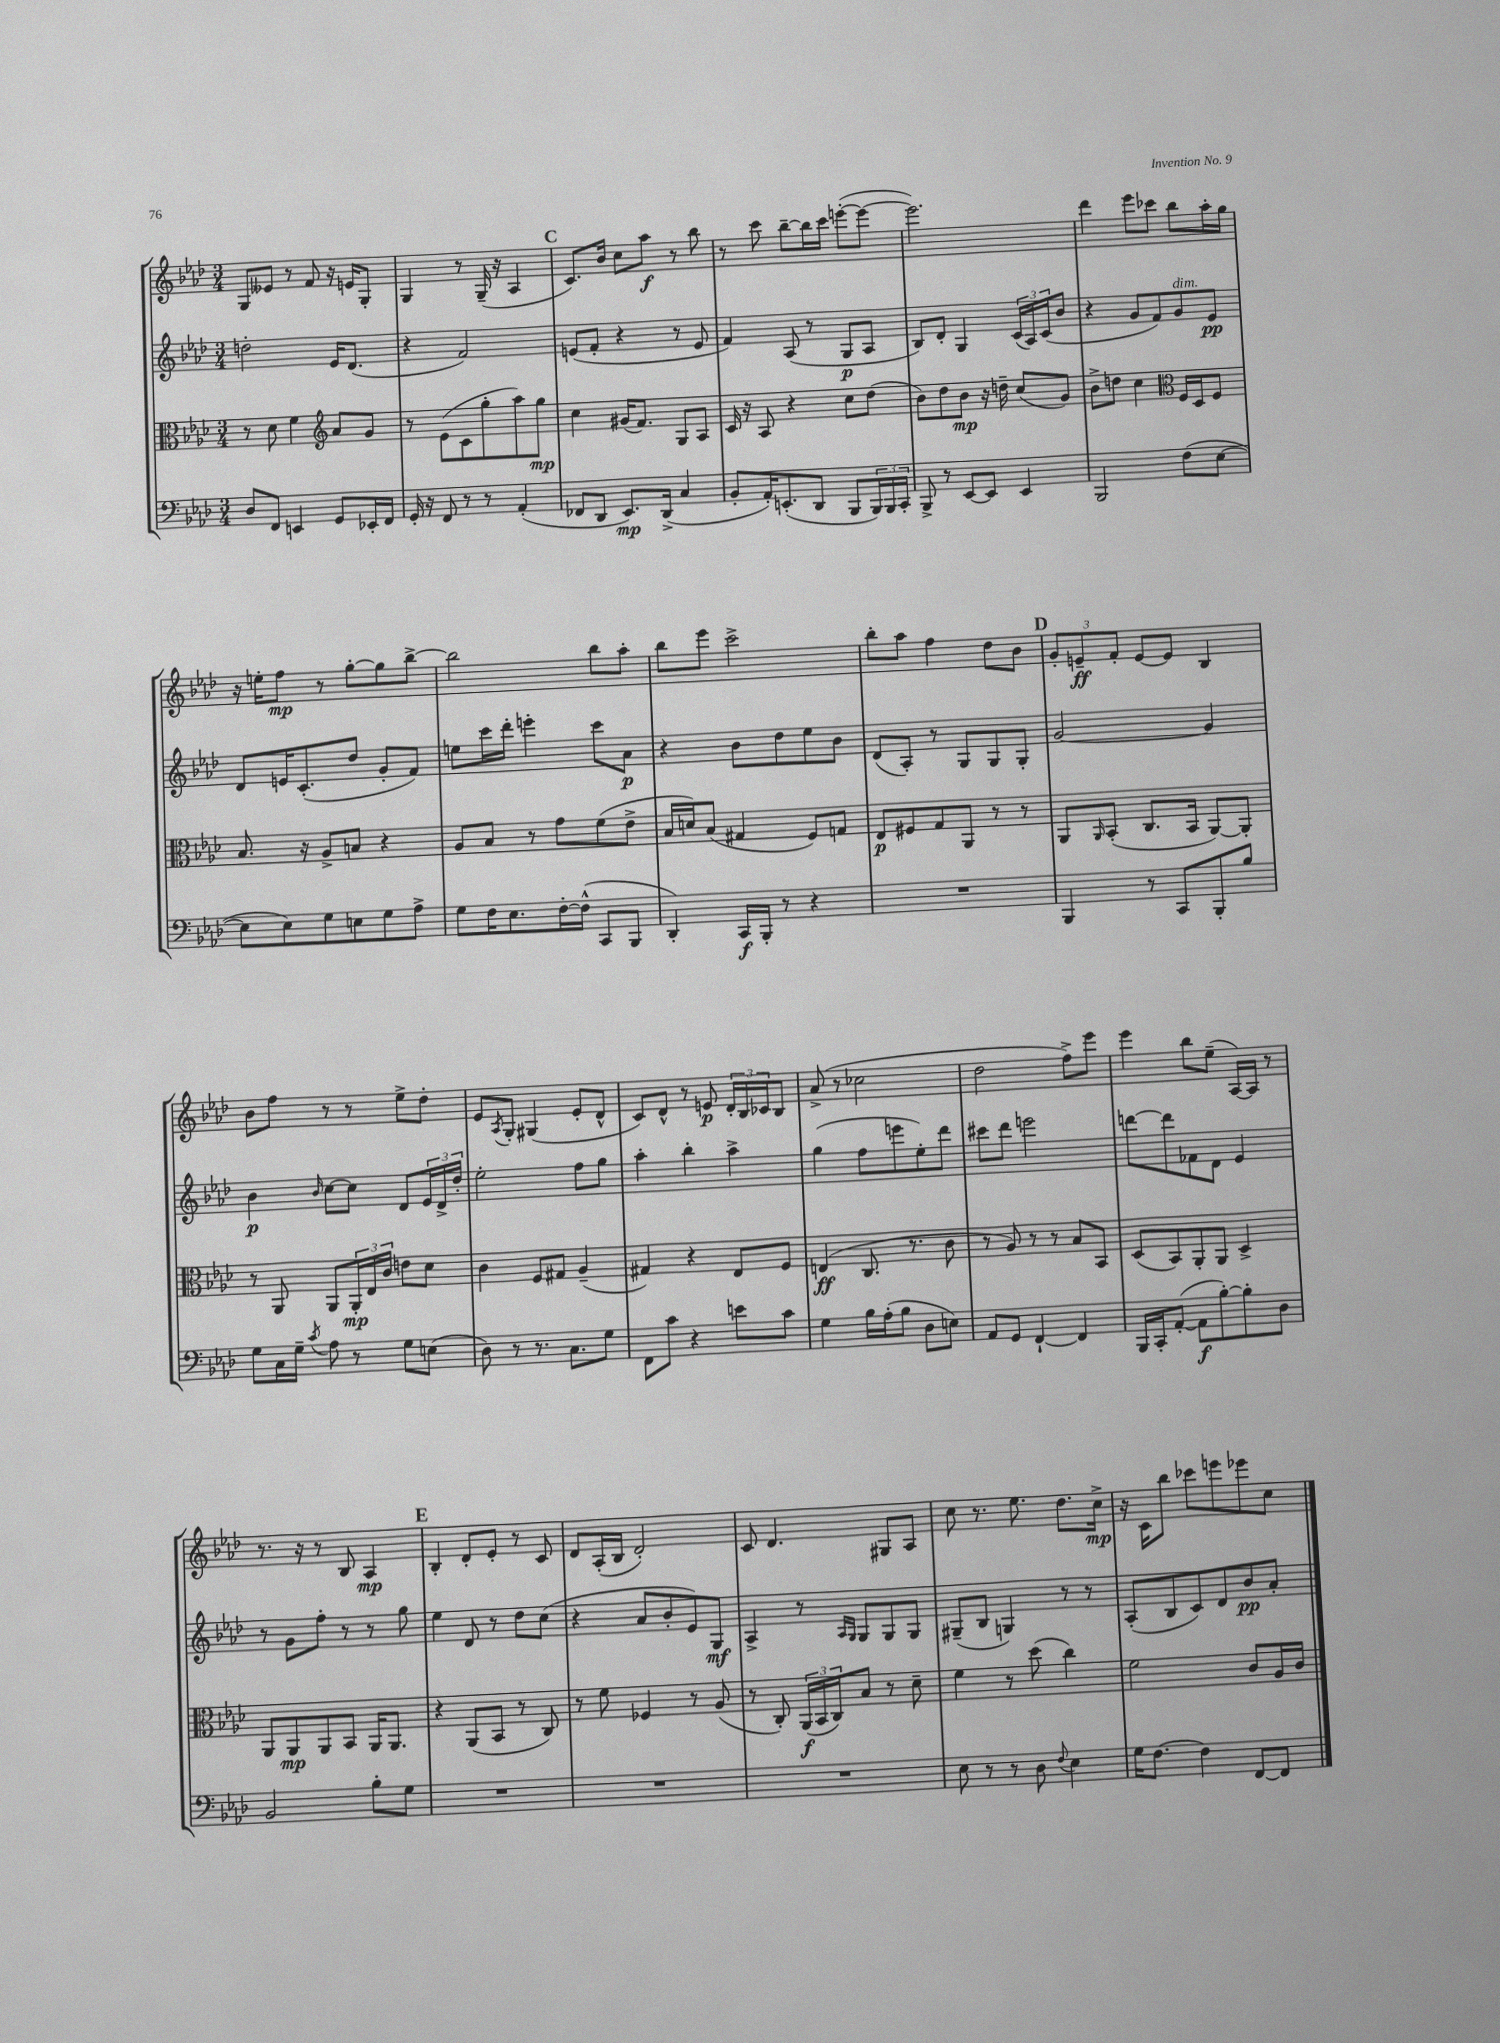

**kern	**kern	**kern	**kern
*staff4	*staff3	*staff2	*staff1
*clefF4	*clefC3	*clefG2	*clefG2
*k[b-e-a-d-]	*k[b-e-a-d-]	*k[b-e-a-d-]	*k[b-e-a-d-]
*M3/4	*M3/4	*M3/4	*M3/4
8D-	8r	2dd'	8G
8FF	8d-	.	8e--
4EE	4f	.	8r
.	.	.	8f
*	*clefG2	*	*
8GG	8a-	16e-	16r
.	.	(8.d-	16e
16EE-'	8g	.	8G'
16FF	.	.	.
=	=	=	=
16GG'	8r	4r	4G
16r	.	.	.
8FF	(8e-	.	.
8r	8c	2f)	8r
8r	8gg'	.	(16G~
.	.	.	16r
(4AA-'	8aa-)	.	4A-
.	8gg	.	.
=	=	=	=
8FF-	4cc	(8e	8.c)
8DD-	.	8f'	.
.	.	.	16b-
8.EE-)	(16g#	4r	8cc
.	8.f)	.	.
.	.	.	8aa-
(16DD-^	.	.	.
4C	8G	8r	8r
.	8A-	8e	8bb-
=	=	=	=
8BB-'	16c	4f)	8r
.	16r	.	.
16AA-')	8A-	.	8ccc
(8.EE'	.	.	.
.	4r	(8A-	[8bb-~
8DD-	.	8r	16bb-]
.	.	.	16ccc
8BBB-	8cc	8G	([8eee'
24BBB-)	(8dd-	8A-	8eee_
24BBB-	.	.	.
24CC'	.	.	.
=	=	=	=
8BBB-^	8b-)	8B-)	2.eee])
8r	8dd-	8d-'	.
[8EE-	8b-	4G	.
8EE-]	16r	.	.
.	16dd~	.	.
4EE-	(8cc	(24c	.
.	.	24A-)	.
.	.	(24c	.
.	8g)	8b-	.
=	=	=	=
2BBB-	8b-^	4r	4ddd-
.	8dd	.	.
.	4cc	8g	8eee-
.	.	8f)	8ccc-
*	*clefC3	*	*
(8F	16F	8g	8bb-
.	16D-	.	.
[8E-	8F	8e-	16aa-'
.	.	.	16gg
=	=	=	=
8E-]	8.B-	8d-	16r
.	.	.	16ee'
8E-)	.	16e	8ff
.	16r	(8.c'	.
8G	8A-^	.	8r
8E	8B	8dd-	[8gg'
8G	4r	8g'	8gg]
8A-^	.	8f)	[8bb-^
=	=	=	=
8G	8A-	8ee	2bb-]
16F	8B-	16ccc	.
8.E-	.	16ddd-'	.
.	8r	4eee'	.
[16F'	8g	.	.
(16F^^]	.	.	.
8CC	(8f	8ccc	8bb-
8BBB-	8e-^	8a-	8aa-'
=	=	=	=
4DD-')	16B-	4r	8bb-
.	16d)	.	.
.	(8B-	.	8eee-
16CC	4G#	8b-	2ccc^
16BBB-'	.	.	.
8r	.	8dd-	.
4r	8F)	8ee-	.
.	8G	8b-	.
=	=	=	=
2.r	8E-	(8d-	8bb-'
.	8F#	8A-')	8aa-
.	8G	8r	4ff
.	8AA-	8G	.
.	8r	8G	8dd-
.	8r	8G'	8b-
=	=	=	=
4BBB-	8AA-	[2g	12g'
.	.	.	12e~
.	16qqAA-	.	.
.	(8BB-'	.	.
.	.	.	12f'
8r	8.C	.	[8e
8CC	.	.	8e]
.	16BB-	.	.
8BBB-'	[8AA-)	4g]	4B-
8B-	8AA-']	.	.
=	=	=	=
8G	8r	4b-	8b-
16C	8AA-	.	8ff
16G~	.	.	.
8qc	.	16qqb-	.
8A-	8AA-	[8cc	8r
8r	24AA-'	8cc]	8r
.	24E-	.	.
.	24c	.	.
8G	8e	8d-	8ee-^
(8E	8d-	24e-	8dd-'
.	.	24d-^	.
.	.	24dd-'	.
=	=	=	=
8D-)	4c	2ee-'	8e-
.	.	.	8qA-
8r	.	.	8G'
8.r	8F	.	(4G#
.	8G#	.	.
8.C	.	.	.
.	(4A-~	8ff	8e-'
8G	.	8gg	8d-^^
=	=	=	=
8FF	4G#)	4aa-'	8c)
8c	.	.	8d-^^
4r	4r	4bb-'	8r
.	.	.	8e
8e	8E-	4aa-^	24d-'
.	.	.	24B-
.	.	.	24c-
8c	8F	.	8B-
=	=	=	=
4G	(4E	(4gg	(8a-^
.	.	.	8r
16B-	8.C	8ff	2cc-
(16A-'	.	.	.
8B-	.	8eee	.
.	8.r	.	.
8D-	.	8ee-')	.
8E)	8c	8ddd-	.
=	=	=	=
8AA-	8r	8ccc#	2dd-
8GG	8A-)	8ddd-	.
[4FF`	8r	2eee	.
.	8r	.	.
4FF]	8B-	.	8ff^)
.	8BB-	.	8eee-
=	=	=	=
16BBB-	(8D-	[8ddd	4eee-
16CC'	.	.	.
([8AA-'	8BB-)	8ddd]	.
8AA-]	8AA-'	8f-	8bb-
[8B-')	8AA-	8d-	(8ee-~
8B-']	4D-^	4e-	[16A-)
.	.	.	16A-]
8D-	.	.	8r
=	=	=	=
2BB-	8AA-	8r	8.r
.	8AA-	8g	.
.	.	.	16r
.	8AA-	8ff'	8r
.	8BB-	8r	8B-
8B-'	16AA-	8r	4A-
.	8.AA-	.	.
8G	.	8gg	.
=	=	=	=
2.r	4r	4ee-	4B-'
.	(8AA-	8d-	8d-'
.	8BB-	8r	8e-'
.	8r	8dd-	8r
.	8C)	(8cc	8c
=	=	=	=
2.r	8r	4r	8d-
.	8f	.	(16A-'
.	.	.	16B-
.	4F-	8a-	2d-')
.	.	8b-'	.
.	8r	8e-)	.
.	(8A-	8G	.
=	=	=	=
2.r	8r	4A-^	8c
.	8C')	.	4.d-
.	(24AA-	8r	.
.	24BB-	.	.
.	24C)	.	.
.	.	16qqA-	.
.	.	16qqG	.
.	8B-	8G	.
.	8r	8G	8G#
.	8d-~	8G	8A-
=	=	=	=
8E-	4f	(8G#~	8cc
8r	.	8B-	8.r
8r	8r	4G)	.
.	.	.	8.ee-
8D-	(8dd-	.	.
8qqF	.	.	.
4E-	4cc)	8r	8.dd-
.	.	8r	.
.	.	.	16cc^
=	=	=	=
16G	2f	(8A-'	16r
[8.F	.	.	16c
.	.	8B-	8bb-
4F]	.	8c)	8ccc-
.	.	8d-	8eee
[8FF	8c	8b-	8eee-
8FF]	16A-	8a-'	8cc
.	16c	.	.
==	==	==	==
*-	*-	*-	*-
